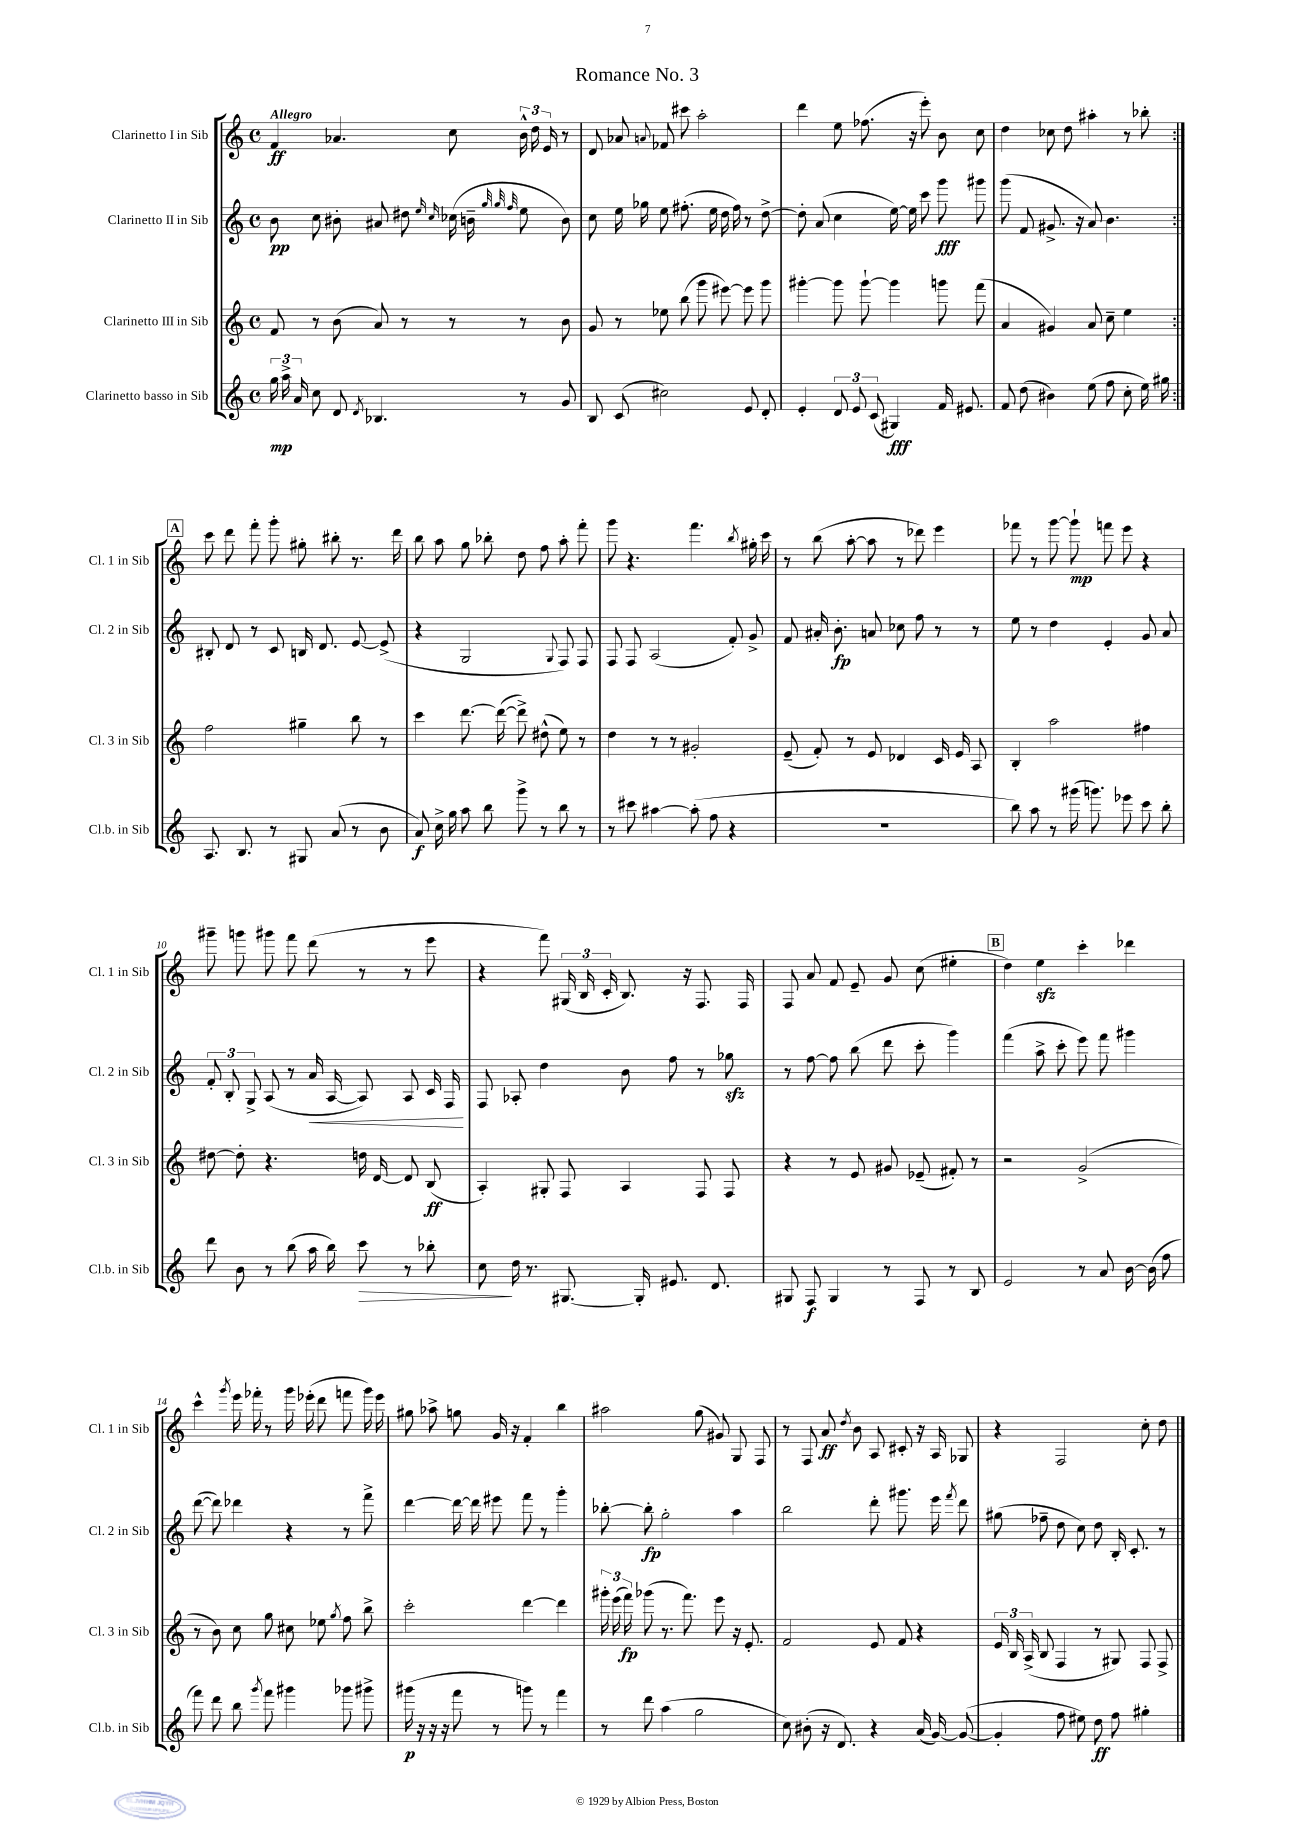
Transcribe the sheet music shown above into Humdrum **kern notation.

**kern	**dynam	**kern	**dynam	**kern	**dynam	**kern	**dynam
*part4	*part4	*part3	*part3	*part2	*part2	*part1	*part1
*staff4	*staff4	*staff3	*staff3	*staff2	*staff2	*staff1	*staff1
*I"Clarinetto basso in Sib	*	*I"Clarinetto III in Sib	*	*I"Clarinetto II in Sib	*	*I"Clarinetto I in Sib	*
*I'Cl.b. in Sib	*	*I'Cl. 3 in Sib	*	*I'Cl. 2 in Sib	*	*I'Cl. 1 in Sib	*
*clefG2	*	*clefG2	*	*clefG2	*	*clefG2	*
*k[]	*	*k[]	*	*k[]	*	*k[]	*
*M4/4	*	*M4/4	*	*M4/4	*	*M4/4	*
*met(c)	*	*met(c)	*	*met(c)	*	*met(c)	*
=1	=1	=1	=1	=1	=1	=1	=1
!	!	!	!	!	!	!LO:TX:a:B:t=Allegro	!
24gg\	mp	8f/	.	8b\	pp	4f/	ff
24aa^\	.	.	.	.	.	.	.
24a/	.	.	.	.	.	.	.
8cc\	.	8r	.	8cc\	.	.	.
8d/	.	(8b\	.	8b#X'\	.	4.a-X/	.
8qd/	.	.	.	.	.	.	.
4.B-X/	.	8a/)	.	8a#X/	.	.	.
.	.	8r	.	8dd#X\	.	.	.
.	.	.	.	16qqee/	.	.	.
.	.	.	.	16qqcc/	.	.	.
.	.	8r	.	(16cc-X\	.	8cc\	.
.	.	.	.	16bn~\	.	.	.
.	.	.	.	32qqgg/	.	.	.
.	.	.	.	32qqgg/	.	.	.
.	.	.	.	32qqff/	.	.	.
8r	.	8r	.	8ee\	.	24b^^\	.
.	.	.	.	.	.	24dd\	.
.	.	.	.	.	.	24e/	.
8g/	.	8b\	.	8b\)	.	8r	.
=2	=2	=2	=2	=2	=2	=2	=2
8B/	.	8g/	.	8cc\	.	8d/	.
(8c/	.	8r	.	16ee\	.	8a-X/	.
.	.	.	.	16gg-X\	.	.	.
.	.	.	.	.	.	8qqan/	.
2cc#X\)	.	8ee-X\	.	8ee\	.	8f-X/	.
.	.	(8bb\	.	(8.ff#X'\	.	8ccc#X\	.
.	.	8ggg\	.	.	.	2aa'\	.
.	.	.	.	16ee\	.	.	.
.	.	[8eee#X\)	.	16dd\	.	.	.
.	.	.	.	16ff#\)	.	.	.
8e/	.	8eee#\]	.	8r	.	.	.
8d'/	.	8ggg\	.	[8dd^\	.	.	.
=3	=3	=3	=3	=3	=3	=3	=3
4e'/	.	[4ggg#X'\	.	8dd'\]	.	4ddd\	.
.	.	.	.	(8a/	.	.	.
12d/	.	8ggg#\]	.	4cc\	.	8ee\	.
12e/	.	.	.	.	.	.	.
.	.	[8ggg#`\	.	.	.	(8.ff-X\	.
(12c/	.	.	.	.	.	.	.
4G#X/)	fff	4ggg#\]	.	[16ee\)	.	.	.
.	.	.	.	16ee\]	.	16r	.
.	.	.	.	8ccc\	.	8eee'\)	.
16f/	.	8gggn\	.	8ggg\	fff	8b\	.
8.e#X/	.	.	.	.	.	.	.
.	.	(8fff\	.	8ggg#X\	.	8cc\	.
=4	=4	=4	=4	=4	=4	=4	=4
8f/	.	4a/	.	(8ggg\	.	4dd\	.
(8dd\	.	.	.	8f/	.	.	.
4b#X\)	.	4g#X/)	.	8.g#X^/	.	8cc-X\	.
.	.	.	.	.	.	8dd\	.
.	.	.	.	16r	.	.	.
(8ee\	.	8a/	.	8a/)	.	4aa#X'\	.
8ff\	.	8cc~\	.	4.b\	.	.	.
8cc'\	.	4ee\	.	.	.	8r	.
16ee\)	.	.	.	.	.	8bb-X'\	.
16gg#X\	.	.	.	.	.	.	.
!!LO:LB:g=z
!!LO:REH:place=s1:t=A
=5:|!	=5:|!	=5:|!	=5:|!	=5:|!	=5:|!	=5:|!	=5:|!
8.A/	.	2ff\	.	8B#X'/	.	8ccc\	.
.	.	.	.	8d/	.	8ddd\	.
8.B/	.	.	.	.	.	.	.
.	.	.	.	8r	.	8fff'\	.
8r	.	.	.	8c/	.	8ggg'\	.
8G#X/	.	4gg#X~\	.	16Bn/	.	8gg#X'\	.
.	.	.	.	8.d/	.	.	.
(8a/	.	.	.	.	.	8bb#X'\	.
8r	.	8bb\	.	[8e/	.	8.r	.
8b\	.	8r	.	(8e^/]	.	.	.
.	.	.	.	.	.	16ddd\	.
=6	=6	=6	=6	=6	=6	=6	=6
8a/)	f	4ccc\	.	4r	.	8bb\	.
16cc^\	.	.	.	.	.	8aa\	.
16gg\	.	.	.	.	.	.	.
8aa\	.	[8.ddd\	.	2G/	.	8gg\	.
8bb\	.	.	.	.	.	8bb-X'\	.
.	.	(16ddd\_	.	.	.	.	.
8ggg^\	.	8ddd^\])	.	.	.	8dd\	.
8r	.	(8dd#X^^\	.	.	.	8ff\	.
.	.	.	.	8qqG/	.	.	.
8bb\	.	8ee\)	.	8F/)	.	8aa'\	.
8r	.	8r	.	8F/	.	8fff'\	.
=7	=7	=7	=7	=7	=7	=7	=7
8r	.	4dd\	.	8F/	.	8ggg\	.
8ccc#X\	.	.	.	8F/	.	4.r	.
[4aa#X\	.	8r	.	(2A/	.	.	.
.	.	8r	.	.	.	.	.
(8aa#'\]	.	2g#X'/	.	.	.	4.fff\	.
8ff\	.	.	.	.	.	.	.
4r	.	.	.	8f'/)	.	.	.
.	.	.	.	.	.	8qbb/	.
.	.	.	.	8g^/	.	16gg#X'\	.
.	.	.	.	.	.	16ccc\	.
=8	=8	=8	=8	=8	=8	=8	=8
1r	.	(8e~/	.	8f/	.	8r	.
.	.	8f'/)	.	16a#X'/	.	(8bb\	.
.	.	.	.	8.b'\	fp	.	.
.	.	8r	.	.	.	[8aa'\	.
.	.	8e/	.	8an/	.	8aa\]	.
.	.	4d-X/	.	8cc-X\	.	8r	.
.	.	.	.	8ff\	.	8ddd-X\)	.
.	.	16c/	.	8r	.	4eee\	.
.	.	16e/	.	.	.	.	.
.	.	8A/	.	8r	.	.	.
=9	=9	=9	=9	=9	=9	=9	=9
8bb\)	.	4B'/	.	8ee\	.	8fff-X\	.
8aa\	.	.	.	8r	.	8r	.
8r	.	2aa\	.	4dd\	.	[8ggg\	.
(16ggg#X\	.	.	.	.	.	8ggg`\]	mp
8.gggn\)	.	.	.	.	.	.	.
.	.	.	.	4e'/	.	8fffn\	.
8eee-X\	.	.	.	.	.	8eee\	.
8ccc\	.	4ff#X\	.	8g/	.	4r	.
8bb'\	.	.	.	8a/	.	.	.
!!LO:LB:g=z
=10	=10	=10	=10	=10	=10	=10	=10
8ddd\	.	[8dd#X\	.	12f'/	.	8ggg#X~\	.
.	.	.	.	12B'/	.	.	.
8b\	.	8dd#'\]	.	.	.	8gggn\	.
.	.	.	.	12G^/	.	.	.
8r	.	4.r	.	(8A/	.	8ggg#X\	.
(8bb\	.	.	.	8r	.	8fff\	.
!	!	!	!	!	!LO:HP:b	!	!
16aa\	.	.	.	16a/	<	(8ddd\	.
16bb\)	.	.	.	[16A/	.	.	.
!	!LO:HP:b	!	!	!	!	!	!
8ccc\	>	16ddn\	.	8A/])	.	8r	.
.	.	[16d/	.	.	.	.	.
8r	.	8d/]	.	8A/	.	8r	.
8bb-X'\	.	(8B/	ff	16c/	.	8eee\	.
.	.	.	.	16F/	.	.	.
.	.	.	.	.	[	.	.
=11	=11	=11	=11	=11	=11	=11	=11
8cc\	.	4A'/)	.	8F/	.	4r	.
16dd\	]	.	.	8A-X'/	.	.	.
8.r	.	.	.	.	.	.	.
.	.	8G#X'/	.	4dd\	.	8fff\)	.
[8.G#X/	.	8F/	.	.	.	(24G#X/	.
.	.	.	.	.	.	24B/	.
.	.	.	.	.	.	24c'/	.
.	.	4A/	.	8b\	.	8.B/)	.
16G#'/]	.	.	.	.	.	.	.
8.e#X/	.	.	.	8ff\	.	.	.
.	.	.	.	.	.	16r	.
.	.	8F/	.	8r	.	8.F/	.
8.d/	.	.	.	.	.	.	.
.	.	8F/	.	8gg-Xzz\	.	.	.
.	.	.	.	.	.	16F/	.
=12	=12	=12	=12	=12	=12	=12	=12
8G#X/	.	4r	.	8r	.	8F/	.
8F/	f	.	.	[8ff\	.	8a/	.
4G#/	.	8r	.	8ff\]	.	8f/	.
.	.	8e/	.	(8bb\	.	8e~/	.
8r	.	8g#X/	.	8ddd\	.	8g/	.
8F/	.	(8e-X~/	.	8ccc'\	.	(8cc\	.
8r	.	8f#X'/)	.	4ggg\)	.	4ee#X'\	.
8B/	.	8r	.	.	.	.	.
!!LO:REH:place=s1:t=B
=13	=13	=13	=13	=13	=13	=13	=13
2e/	.	2r	.	(4fff\	.	4dd\)	.
.	.	.	.	8aa^\	.	4eezz\	.
.	.	.	.	8ccc'\	.	.	.
8r	.	(2g^/	.	8eee\)	.	4ccc'\	.
8a/	.	.	.	8fff\	.	.	.
[16b\	.	.	.	4ggg#X\	.	4ddd-X\	.
(16b\]	.	.	.	.	.	.	.
8ff\	.	.	.	.	.	.	.
!!LO:LB:g=z
=14	=14	=14	=14	=14	=14	=14	=14
8fff\)	.	8r	.	([8ddd\	.	4ccc^^\	.
8ddd\	.	8b\)	.	8ddd\])	.	.	.
.	.	.	.	.	.	8qggg/	.
8bb\	.	8cc\	.	4ddd-X\	.	16eee\	.
.	.	.	.	.	.	16fff-X'\	.
8qggg/	.	.	.	.	.	.	.
8fff\	.	8gg\	.	.	.	8r	.
4ggg#X\	.	8cc#X\	.	4r	.	16ggg\	.
.	.	.	.	.	.	(16eee-X'\	.
.	.	8ee-X\	.	.	.	8ddd\	.
.	.	8qgg/	.	.	.	.	.
8ggg-X\	.	8ff\	.	8r	.	8fffn\	.
8ggg#X^\	.	8bb^\	.	8fff^\	.	16ggg\)	.
.	.	.	.	.	.	16eee-\	.
=15	=15	=15	=15	=15	=15	=15	=15
(16ggg#X\	p	2ccc'\	.	[4ddd\	.	8gg#X\	.
16r	.	.	.	.	.	.	.
16r	.	.	.	.	.	8aa-X^\	.
16r	.	.	.	.	.	.	.
8fff\	.	.	.	16ddd\_	.	8ggn\	.
.	.	.	.	16ddd\]	.	.	.
8r	.	.	.	8eee#X\	.	16g/	.
.	.	.	.	.	.	16r	.
8gggn\)	.	[4ddd\	.	8fff\	.	4f'/	.
8r	.	.	.	8r	.	.	.
4fff\	.	4ddd\]	.	4ggg'\	.	4bb\	.
=16	=16	=16	=16	=16	=16	=16	=16
8r	.	24ggg#X'\	.	[8bb-X'\	.	2aa#X\	.
.	.	(24eee\	.	.	.	.	.
.	.	24fff\)	fp	.	.	.	.
8ddd\	.	(8ggg-X\	.	8bb-'\]	fp	.	.
(4aa\	.	8.r	.	2gg'\	.	.	.
.	.	8.fff\)	.	.	.	.	.
2gg\	.	.	.	.	.	(8gg\	.
.	.	8eee\	.	.	.	8g#X/)	.
.	.	16r	.	4aa\	.	8G/	.
.	.	8.e'/	.	.	.	.	.
.	.	.	.	.	.	8F/	.
=17	=17	=17	=17	=17	=17	=17	=17
8cc\)	.	2f/	.	2bb\	.	8r	.
(8b#X'\	.	.	.	.	.	8F/	.
16r	.	.	.	.	.	8a/	ff
8.d/)	.	.	.	.	.	.	.
.	.	.	.	.	.	8qdd/	.
.	.	.	.	.	.	8b\	.
4r	.	8e/	.	8ddd'\	.	8A/	.
.	.	8f/	.	8.ggg#X\	.	8c#X'/	.
(16a/	.	4r	.	.	.	16r	.
[16g/)	.	.	.	16eee\	.	16A/	.
.	.	.	.	8qfff/	.	.	.
(8g/_	.	.	.	8ddd\	.	8G-X/	.
=18	=18	=18	=18	=18	=18	=18	=18
4g'/]	.	24e/	.	(8gg#X\	.	4r	.
.	.	24B/	.	.	.	.	.
.	.	(24A^/	.	.	.	.	.
.	.	8B/	.	8ff-X~\	.	.	.
8ff\	.	4F/	.	8dd\	.	2F/	.
8ee#X\)	.	.	.	8cc\)	.	.	.
8dd\	ff	8r	.	8dd\	.	.	.
8ff\	.	8G#X/)	.	16B'/	.	.	.
.	.	.	.	8.c'/	.	.	.
4gg#X'\	.	8F/	.	.	.	8cc'\	.
.	.	8F^/	.	8r	.	8dd\	.
==	==	==	==	==	==	==	==
*-	*-	*-	*-	*-	*-	*-	*-
